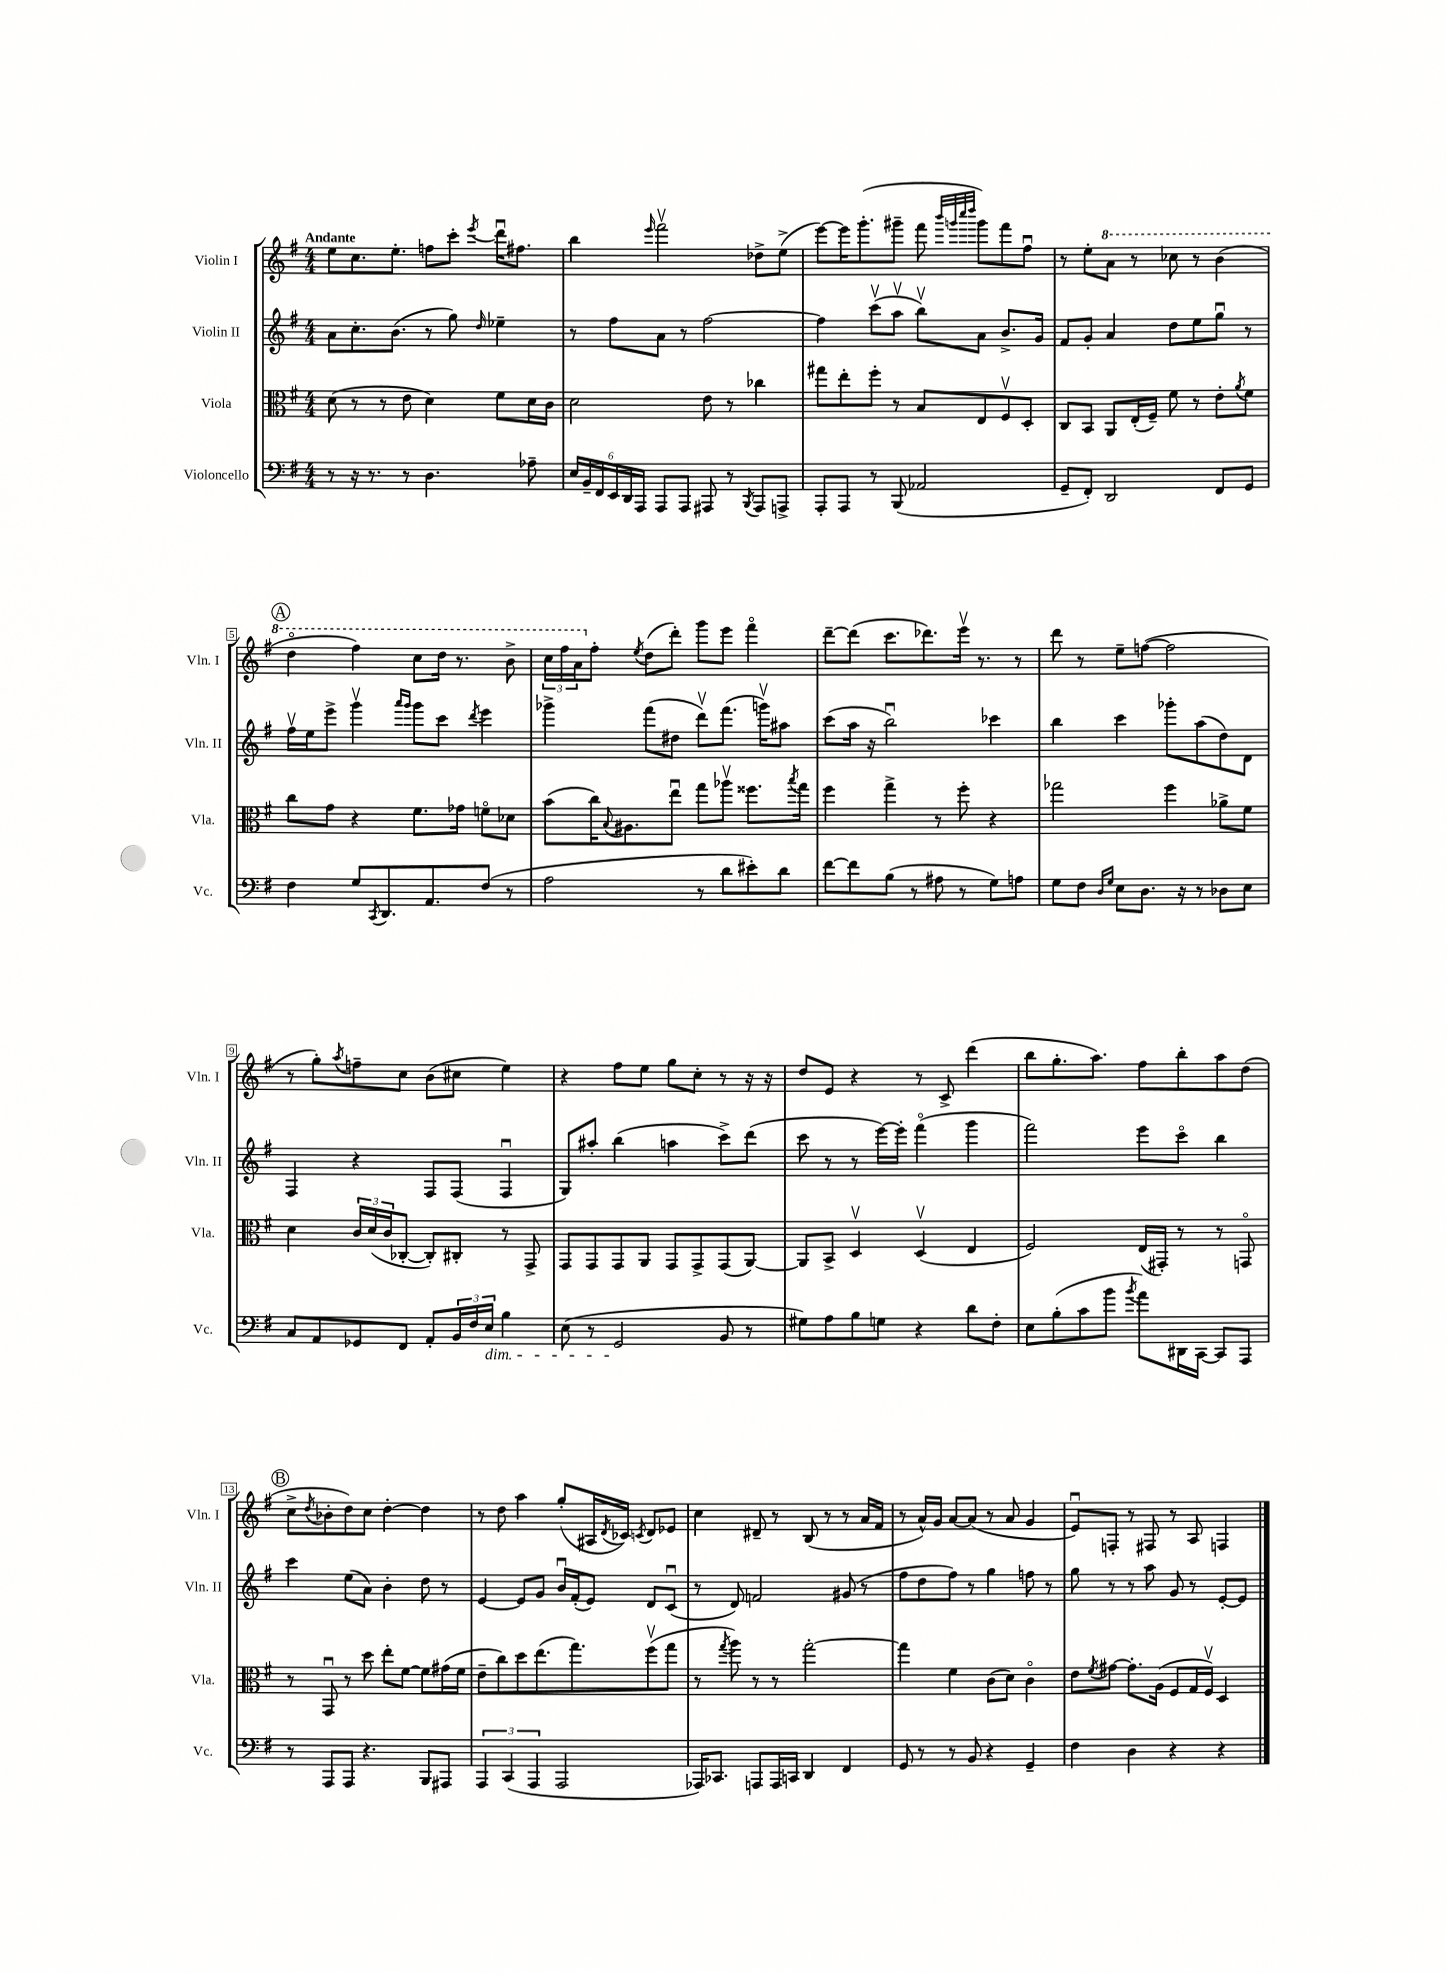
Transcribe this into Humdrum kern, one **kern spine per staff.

**kern	**kern	**kern	**kern
*part4	*part3	*part2	*part1
*staff4	*staff3	*staff2	*staff1
*I"Violoncello	*I"Viola	*I"Violin II	*I"Violin I
*I'Vc.	*I'Vla.	*I'Vln. II	*I'Vln. I
*clefF4	*clefC3	*clefG2	*clefG2
*k[f#]	*k[f#]	*k[f#]	*k[f#]
*M4/4	*M4/4	*M4/4	*M4/4
=1	=1	=1	=1
!	!	!	!LO:TX:a:B:t=Andante
8r	(8d\	8a\L	8ee\L
16r	8r	8.cc'\	8.cc\
8.r	.	.	.
.	8r	.	.
.	.	(8.b\J	8.ee'\J
8r	8e\	.	.
4.D\	4d\)	8r	8ffn\L
.	.	8gg\)	8ccc'\J
.	.	16qqdd/	8qeee/
.	8f#\L	4ee-X~\	16dddu\KL
.	.	.	8.ff#X\J
8A-X~\	16d\L	.	.
.	16c\JJ	.	.
=2	=2	=2	=2
24E/LL	2d\	8r	4bb\
24BB~/	.	.	.
24FF#/	.	.	.
24EE/	.	8ff#\L	.
24DD/	.	.	.
24AAA/JJ	.	.	.
.	.	.	16qqeee/
8AAA/L	.	8a\J	2fff#v\
8AAA/J	.	8r	.
8AAA#X/	8e\	[2ff#\	.
8r	8r	.	.
8qBBB/	.	.	.
8AAA#/L	4cc-X\	.	8dd-X^\L
8AAAn^/J	.	.	(8ee^\J
=3	=3	=3	=3
8AAA'/L	8gg#X\L	4ff#\]	[8eee\L)
8AAA/J	8ee'\	.	16eee\K]
.	.	.	(8.ggg'\
8r	8ff#'\J	(8cccv\L	.
(8BBB/	8r	8aav\J	8ggg#X~\J
2AA-X/	8B/L	8bbv\L)	8fff#\
.	.	.	32qqbbb/LLL
.	.	.	32qqgggn/
.	.	.	32qqcccc/
.	.	.	32qqdddd/JJJ
.	8E/	8a\J	8ggg\L)
.	8F#v/	8.b^/L	8fff#\
.	8D'/J	.	8ff#u\J
.	.	16g/Jk	.
=4	=4	=4	=4
8GG~/L	8C/L	8f#/L	8r
8FF#'/J)	8BB/J	8g'/J	8ee'\L
*	*	*	*8va
2DD/	8AA/L	4a/	8aa\J
.	(16E'/L	.	8r
.	16F#~/JJ)	.	.
.	8f#\	8dd\L	8ccc-X\
.	8r	8ee\	8r
8FF#/L	8e'\L	8ggu\J	(4bb\
.	8qa/	.	.
8GG/J	8f#\J	8r	.
!!LO:LB:g=z
!!LO:REH:place=s1:t=A
=5	=5	=5	=5
4F#\	8cc\L	16ff#v\LL	4ddd\
.	.	16ee\J	.
.	8g\J	8eee^\J	.
8G/L	4r	4gggv\	4fff#\)
8qCC/	.	.	.
8.DD/	.	.	.
.	.	16qqaaa/LL	.
.	.	16qqggg/JJ	.
.	8.f#\L	8ggg\L	8ccc\L
8.AA/	.	.	.
.	.	8ccc\J	16ddd\Jk
.	16g-X\Jk	.	8.r
.	.	8qddd/	.
(8F#/J	8fn\L	4eee\	.
8r	8d-X\J	.	8bb^\
=6	=6	=6	=6
2A\	(8b\L	4ggg-X^\	24ccc\LL
.	.	.	24fff#\
.	.	.	24aa\J
*	*	*	*X8va
.	16cc\K)	.	8ff#'\J
.	8qqB/	.	.
.	8.A#X\	.	.
.	.	.	8qee/
.	.	(8fff#\L	(8dd\L
.	8eeu\J	8dd#X\J	8ddd'\J)
8r	8gg\L	8dddv\L)	8ggg\L
8d\L	8aa-Xv\J	(8.fff#\J	8eee\J
8e#X'\)	8.ff##X\L	.	4fff#\
.	.	16gggnv\KL)	.
8d\J	.	8aa#X\J	.
.	8qbb/	.	.
.	16gg\Jk	.	.
=7	=7	=7	=7
[8f#\L	4ff#\	(8ccc\L	[8ddd~\L
8f#\]	.	16aa\Jk	(8ddd\J]
.	.	16r	.
(8B\J	4gg^\	2bbu\)	8.ccc\L
8r	.	.	.
.	.	.	8.ddd-X\)
8A#X\	8r	.	.
8r	8ff#'\	.	16eeev\Jk
.	.	.	8.r
8G\L)	4r	4ccc-X\	.
8An\J	.	.	8r
=8	=8	=8	=8
8G\L	2gg-X\	4bb\	8ddd\
8F#\J	.	.	8r
16qqD/LL	.	.	.
16qqG/JJ	.	.	.
8E\L	.	4ccc\	8ee~\L
8.D\J	.	.	([8ffn\J
.	4ff#\	8ggg-X'\L	2ff\]
16r	.	.	.
8r	.	(8aa\	.
8D-X\L	8a-X^\L	8dd\)	.
8E\J	8f#\J	8d\J	.
!!LO:LB:g=z
=9	=9	=9	=9
8C/L	4d\	4F#/	8r
8AA/	.	.	8gg'\L)
.	.	.	8qaa/
8GG-X/	24c/LL	4r	8ffn~\
.	(24d/	.	.
.	24c/J	.	.
8FF#/J	[8C-X'/J	.	8cc\J
8AA'/L	8C-'/L])	8F#/L	(8b\L
24BB/L	8C#X'/J	(8F#/J	8cc#X\J
24F#/	.	.	.
!LO:TX:b:i:t=dim.	!	!	!
24E/JJ	.	.	.
4B\	8r	4F#u/	4ee\)
.	8GG^/	.	.
=10	=10	=10	=10
(8E\	8GG/L	8G/L)	4r
8r	8GG/	8aa#X'/J	.
2GG/	8GG/	(4bb\	8ff#\L
.	8AA/J	.	8ee\J
.	8GG/L	4aan\	8gg\L
.	8GG^/	.	8cc'\J
8BB/	(8GG/	8ccc^\L)	8r
8r	[8AA/J)	(8ddd\J	16r
.	.	.	16r
=11	=11	=11	=11
8G#X\L)	8AA/L]	8ccc\	8dd/L
8A\	8BB^/J	8r	8e/J
8B\	4Dv/	8r	4r
8Gn\J	.	[16eee\LL)	.
.	.	16eee'\JJ]	.
4r	(4Dv/	(4fff#\	8r
.	.	.	8c^/
8d\L	4E/	4ggg\	(4ddd\
8F#'\J	.	.	.
=12	=12	=12	=12
8E\L	2F#/)	2fff#\)	8bb\L
(8B'\	.	.	8.gg'\
8c\	.	.	.
.	.	.	8.aa\J)
8b\J	.	.	.
8qb/	.	.	.
8a\L)	(16E/LL	8eee\L	8ff#\L
.	16GG#X'/JJ)	.	.
16DD#X\L	8r	8ccc\J	8bb'\
[16CC\JJ	.	.	.
8CC/L]	8r	4bb\	8aa\
8AAA/J	8GGn/	.	(8dd\J
!!LO:LB:g=z
!!LO:REH:place=s1:t=B
=13	=13	=13	=13
8r	8r	4ccc\	8cc^\L
.	.	.	8qdd/
8AAA/L	8GGu/	.	8b-X'\
8AAA/J	8r	(8ee\L	8dd\)
4.r	8dd\	8a\J)	8cc\J
.	8ee'\L	4b'\	[4dd'\
.	[8f#\J	.	.
8BBB/L	8f#\L]	8dd\	4dd\]
8AAA#X/J	(16g#X\L	8r	.
.	16f#\JJ	.	.
=14	=14	=14	=14
6AAA/	8e~\L	[4e/	8r
.	8cc\)	.	8dd\
(6CC/	.	.	.
.	8dd\	8e/L]	4aa\
6AAA/	.	.	.
.	(8.ee\	8g/J	.
2AAA/	.	16bu/LL	(8gg'/L
.	8.gg\)	(16f#'/J	.
.	.	8e/J)	16A#X/L
.	.	.	8qd/
.	.	.	16c-X/JJ)
.	.	.	8qcn/
.	(8ff#v\	8d/L	8d/L
.	8gg\J	(8cu/J	8e-X/J
=15	=15	=15	=15
16AAA-X/KL)	8r	8r	4cc\
8.CC-X/J	.	.	.
.	8qgg/	.	.
.	8aa\)	8d/)	.
8AAAn/L	8r	2fn/	8d#X~/
16AAA/L	8r	.	8r
16CCn/JJ	.	.	.
4DD/	[2gg'\	.	(8B/
.	.	.	8r
4FF#/	.	(8g#X/	8r
.	.	8r	16a/LL
.	.	.	16f#/JJ
=16	=16	=16	=16
8GG/	4gg\]	8ff#\L	8r
8r	.	8dd\	16a^^/LL)
.	.	.	16g/JJ
8r	4f#\	8ff#\J)	[8a/L
8BB/	.	8r	(8a/J]
4r	(8c\L	4gg\	8r
.	8d\J)	.	8a/
4GG~/	4c\	8ffn\	4g/
.	.	8r	.
=17	=17	=17	=17
4F#\	8e\L	8gg\	8eu/L)
.	8qf#/	.	.
.	[8g#X\J	8r	8Fn'/J
4D\	8.g#'\L]	8r	8r
.	.	8aa\	8F#X/
.	(16A\Jk	.	.
4r	8F#/L	8g/	8r
.	16G/L	8r	8A/
.	16F#v/JJ)	.	.
4r	4D/	[8e'/L	4Fn/
.	.	8e/J]	.
==	==	==	==
*-	*-	*-	*-
